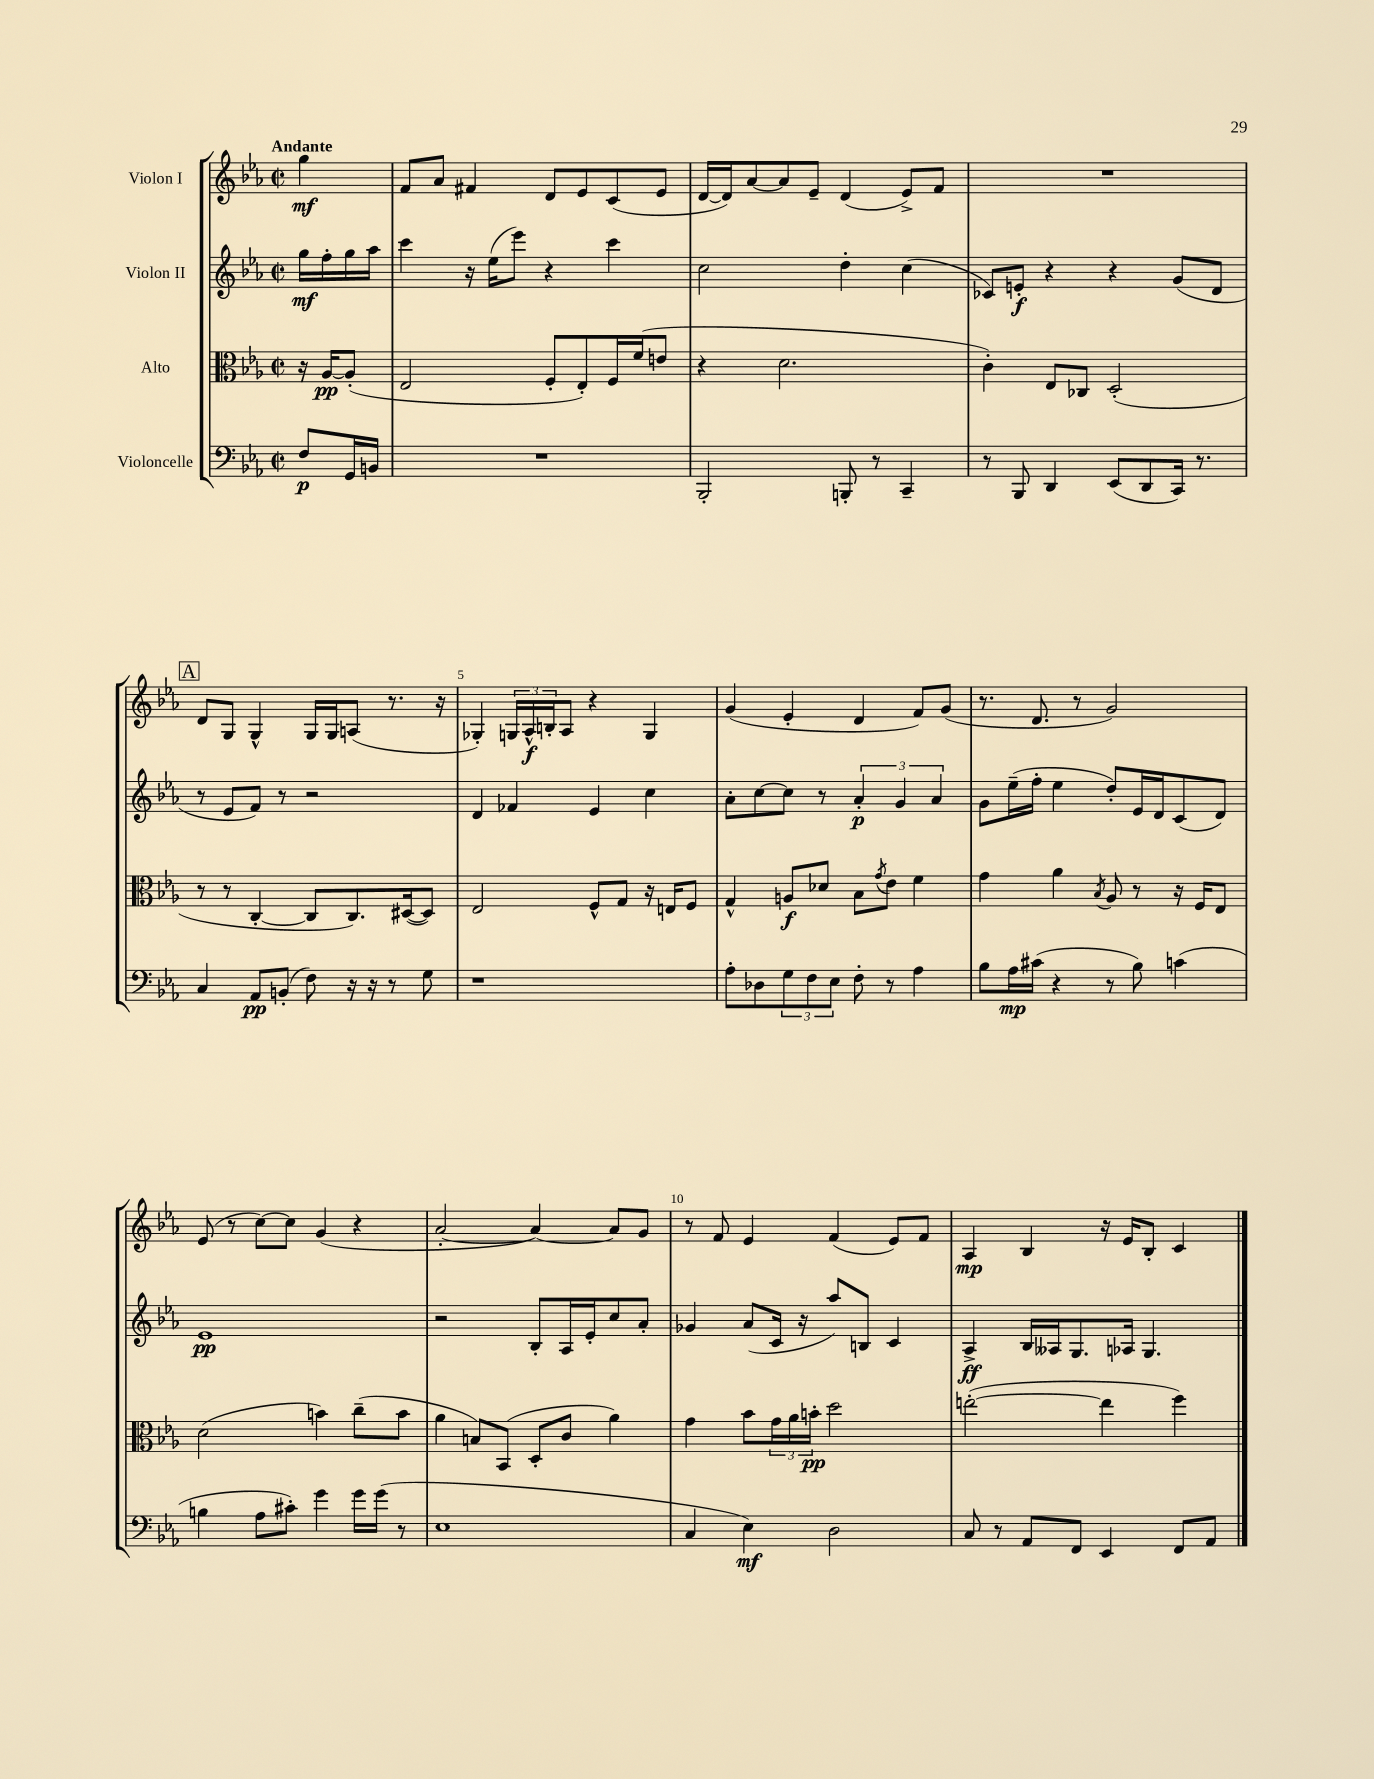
<<
\new StaffGroup <<
\new Staff = "s0" \with { instrumentName = "Violon I" } {
    \clef treble \key ees \major \defaultTimeSignature \time 2/2 \partial 4 \tempo "Andante"
    g''4\mf |
    f'8 aes'8 fis'4 d'8 ees'8 c'8( ees'8 |
    d'16~ d'16) aes'8~ aes'8 ees'8-- d'4( ees'8->) f'8 |
    R1 |
    \mark \markup { \box "A" } d'8 g8 g4-^ g16 g16 a8( r8. r16 |
    ges4-.) \tuplet 3/2 { g16 aes16-^\f b16-. } aes8 r4 g4 |
    g'4( ees'4-. d'4 f'8) g'8( |
    r8. d'8. r8 g'2) |
    ees'8( r8 c''8~) c''8 g'4( r4 |
    aes'2~-. aes'4~) aes'8 g'8 |
    r8 f'8 ees'4 f'4( ees'8) f'8 |
    aes4\mp bes4 r16 ees'16 bes8-. c'4 \bar "|." |
}
\new Staff = "s1" \with { instrumentName = "Violon II" } {
    \clef treble \key ees \major \defaultTimeSignature \time 2/2 \partial 4
    g''16\mf f''16-. g''16 aes''16 |
    c'''4 r16 ees''16( ees'''8) r4 c'''4 |
    c''2 d''4-. c''4( |
    ces'8) e'8-.\f r4 r4 g'8( d'8 |
    \mark \markup { \box "A" } r8 ees'8 f'8) r8 r2 |
    d'4 fes'4 ees'4 c''4 |
    aes'8-. c''8~ c''8 r8 \tuplet 3/2 { aes'4-.\p g'4 aes'4 } |
    g'8 ees''16--( f''16-. ees''4 d''8-.) ees'16 d'16 c'8( d'8) |
    ees'1\pp |
    r2 bes8-. aes16 ees'16-. c''8 aes'8-. |
    ges'4 aes'8( c'16 r16 aes''8) b8 c'4 |
    aes4->\ff bes16 aeses16 g8. aes16 g4. \bar "|." |
}
\new Staff = "s2" \with { instrumentName = "Alto" } {
    \clef alto \key ees \major \defaultTimeSignature \time 2/2 \partial 4
    r16 aes16~\pp aes8-.( |
    ees2 f8-. ees8-.) f16 f'16( e'8 |
    r4 d'2. |
    c'4-.) ees8 ces8 d2-.( |
    \mark \markup { \box "A" } r8 r8 c4~-. c8 c8.) dis16~( dis8) |
    ees2 f8-^ g8 r16 e16 f8 |
    g4-^ a8\f des'8 bes8 \acciaccatura { g'8 } ees'8 f'4 |
    g'4 aes'4 \acciaccatura { bes8 } aes8 r8 r16 f16 ees8 |
    d'2( b'4) c''8--( b'8 |
    aes'4 b8) bes,8( d8-. c'8 aes'4) |
    g'4 bes'8 \tuplet 3/2 { g'16 aes'16 b'16-.\pp } d''2 |
    e''2~-.( e''4 f''4) \bar "|." |
}
\new Staff = "s3" \with { instrumentName = "Violoncelle" } {
    \clef bass \key ees \major \defaultTimeSignature \time 2/2 \partial 4
    f8\p g,16 b,16 |
    R1 |
    bes,,2-. b,,8-. r8 c,4-- |
    r8 bes,,8 d,4 ees,8( d,8 c,16) r8. |
    \mark \markup { \box "A" } c4 aes,8\pp b,8-.( f8) r16 r16 r8 g8 |
    r1 |
    aes8-. des8 \tuplet 3/2 { g8 f8 ees8 } f8-. r8 aes4 |
    bes8 aes16\mp cis'16( r4 r8 bes8) c'4( |
    b4 aes8 cis'8-.) g'4 g'16 g'16( r8 |
    ees1 |
    c4 ees4\mf) d2 |
    c8 r8 aes,8 f,8 ees,4 f,8 aes,8 \bar "|." |
}
>>
>>
\layout { \context { \Score \override BarNumber.break-visibility = ##(#f #t #t) barNumberVisibility = #(every-nth-bar-number-visible 5) } }
